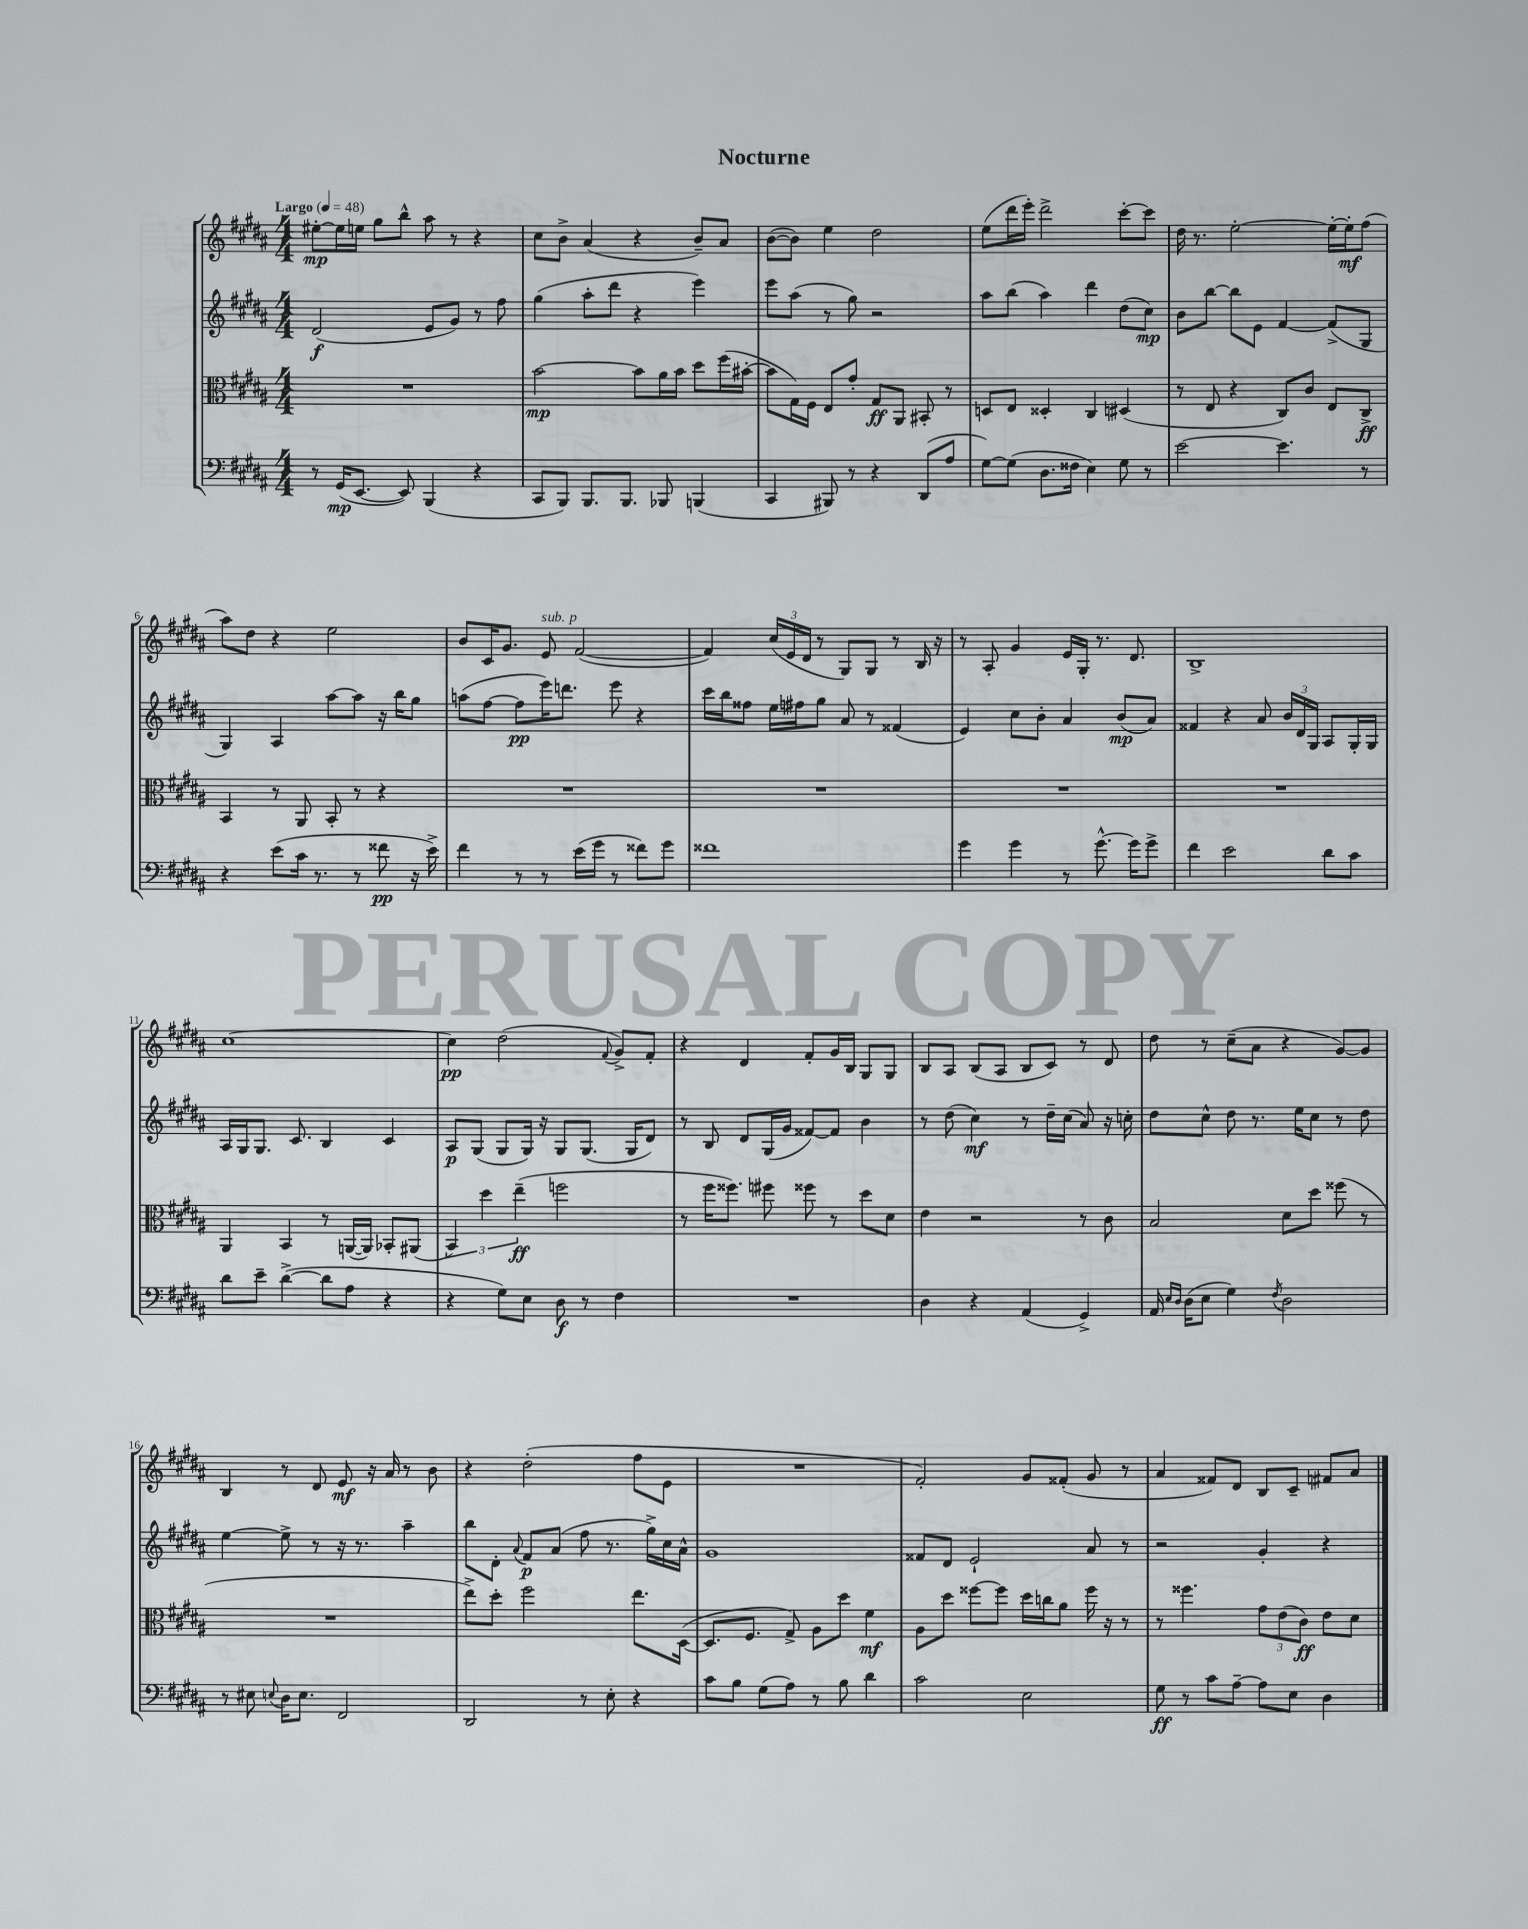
\header { title = "Nocturne" }
<<
\new StaffGroup <<
\new Staff = "s0" {
    \clef treble \key b \major \numericTimeSignature \time 4/4 \tempo "Largo" 4 = 48
    \autoBeamOff eis''8[~-.\mp eis''16 e''16] gis''8[ b''8]-^ ais''8 r8 r4 |
    cis''8[ b'8]-> ais'4( r4 b'8[--) ais'8] |
    b'8[~( b'8]) e''4 dis''2 |
    e''8[( dis'''16 e'''16]-.) dis'''2-> cis'''8[~-. cis'''8] |
    dis''16 r8. e''2~-. e''16[~-. e''16-.\mf fis''8]( |
    ais''8[) dis''8] r4 e''2 |
    b'8[ cis'16 gis'8.] e'8^\markup { \italic "sub. p" } fis'2~( |
    fis'4) \tuplet 3/2 { cis''16[( e'16 dis'16] } r8 gis8[) gis8] r8 b16 r16 |
    r8 ais8-. gis'4 e'16[ gis16]-. r8. dis'8. |
    b1-> |
    cis''1~ |
    cis''4\pp dis''2( \appoggiatura { fis'8 } gis'8[->) fis'8]-. |
    r4 dis'4 fis'8[-. gis'16 b16] gis8[ gis8] |
    b8[ ais8] b8[( ais8] b8[ cis'8]) r8 dis'8 |
    dis''8 r8 cis''8[--( ais'8] r4 gis'8[~) gis'8] |
    b4 r8 dis'8 e'8\mf r16 ais'16 r8 b'8 |
    r4 dis''2-.( fis''8[ e'8] |
    R1 |
    fis'2-.) gis'8[ fisis'8]-.( gis'8 r8 |
    ais'4 fisis'8[) dis'8] b8[ cis'8]-- fis'8[ ais'8] \bar "|." |
}
\new Staff = "s1" {
    \clef treble \key b \major \numericTimeSignature \time 4/4
    \autoBeamOff dis'2\f( e'8[ gis'8]) r8 fis''8 |
    gis''4( ais''8[-. dis'''8] r4 e'''4) |
    e'''8[ ais''8]( r8 gis''8) r2 |
    ais''8[ b''8]( ais''4) dis'''4 dis''8[( cis''8]\mp) |
    b'8[ b''8]~ b''8[ e'8] fis'4~ fis'8[->( gis8] |
    gis4) ais4 ais''8[~ ais''8] r16 b''16[ gis''8] |
    a''8[( fis''8]~ fis''8[\pp e'''16) d'''8.] e'''8 r4 |
    cis'''16[ b''16 fisis''8] e''16[ fis''16 gis''8] ais'8 r8 fisis'4( |
    e'4) cis''8[ b'8]-. ais'4 b'8[\mp( ais'8]) |
    fisis'4 r4 ais'8 \tuplet 3/2 { b'16[ dis'16 gis16] } ais8[ gis16-. gis16] |
    ais16[ gis16 gis8.] cis'8. b4 cis'4 |
    ais8[\p gis8]( gis8[ gis16]) r16 gis8[ gis8.]( gis16[ dis'8]) |
    r8 b8 dis'8[ gis16( gis'16] fisis'8[~) fisis'8] b'4 |
    r8 dis''8( cis''4\mf) r8 dis''16[-- cis''16]( ais'8) r16 c''16-. |
    dis''8[ cis''8]-^ dis''8 r8. e''16[ cis''8] r8 dis''8 |
    e''4~ e''8-> r8 r16 r8. ais''4-- |
    b''8[ dis'8]-. \appoggiatura { ais'8 } fis'8[\p ais'8]( fis''8 r8. gis''16[->) cis''16 ais'16]-^ |
    gis'1 |
    fisis'8[ dis'8] e'2-! ais'8 r8 |
    r2 gis'4-. r4 \bar "|." |
}
\new Staff = "s2" {
    \clef alto \key b \major \numericTimeSignature \time 4/4
    \autoBeamOff R1 |
    b'2~\mp b'8[ ais'16 b'16] dis''8[ fis''16( bis'16]~-. |
    bis'8[ gis16) fis16] e8[ gis'8]-. gis8[\ff ais,8] bis,8-. r8 |
    d8[ e8] disis4-. cis4 dis4( |
    r8 e8 r4 cis8[) cis'8] e8[ cis8]->\ff |
    b,4 r8 ais,8 b,8-. r8 r4 |
    R1 |
    R1 |
    R1 |
    R1 |
    ais,4 b,4 r8 a,16[~( a,16]) bes,8[-. ais,8]( |
    \tuplet 3/2 { b,4) dis''4 e''4--\ff( } f''2 |
    r8 fis''16[ fisis''8.]) fis''8 fisis''8 r8 dis''8[ dis'8] |
    e'4 r2 r8 cis'8 |
    b2 dis'8[ dis''8] fisis''8( r8 |
    R1 |
    e''8[->) dis''8]-. fis''2 e''8.[ dis16]~( |
    dis8.[ fis8.] gis8->) ais8[ dis''8] fis'4\mf |
    ais8[ dis''8] fisis''8[~ fisis''8] dis''16[ c''16 ais'8] fisis''16 r16 r8 |
    r8 fisis''4. \tuplet 3/2 { gis'8[ e'8( cis'8]\ff) } e'8[ dis'8] \bar "|." |
}
\new Staff = "s3" {
    \clef bass \key b \major \numericTimeSignature \time 4/4
    \autoBeamOff r8 gis,16[\mp( e,8.]~ e,8) b,,4( r4 |
    cis,8[ b,,8]) b,,8.[ b,,8.] bes,,8 b,,4( |
    cis,4 bis,,8) r8 r4 dis,8[( ais8] |
    gis8[~) gis8]( dis8.[ fisis16] e4) gis8 r8 |
    e'2~ e'4. r8 |
    r4 e'8[( cis'16] r8. r8 fisis'8\pp r16 e'16->) |
    fis'4 r8 r8 e'16[( gis'16] r8 fisis'8[) gis'8] |
    fisis'1 |
    gis'4 gis'4 r8 gis'8.~-^ gis'16[ gis'8]-> |
    fis'4 e'2 dis'8[ cis'8] |
    dis'8[ e'8]-- dis'4~->( dis'8[ ais8] r4 |
    r4 gis8[) e8] dis8\f r8 fis4 |
    R1 |
    dis4 r4 ais,4( gis,4->) |
    ais,16 \grace { e16[ dis16] } dis16[( e8] gis4) \acciaccatura { fis8 } dis2 |
    r8 eis8 \appoggiatura { e8 } dis16[ e8.] fis,2 |
    dis,2 r8 e8-. r4 |
    cis'8[ b8] gis8[( ais8]) r8 b8 dis'4 |
    cis'2 e2 |
    gis8\ff r8 cis'8[ ais8]~-- ais8[ e8] dis4 \bar "|." |
}
>>
>>
